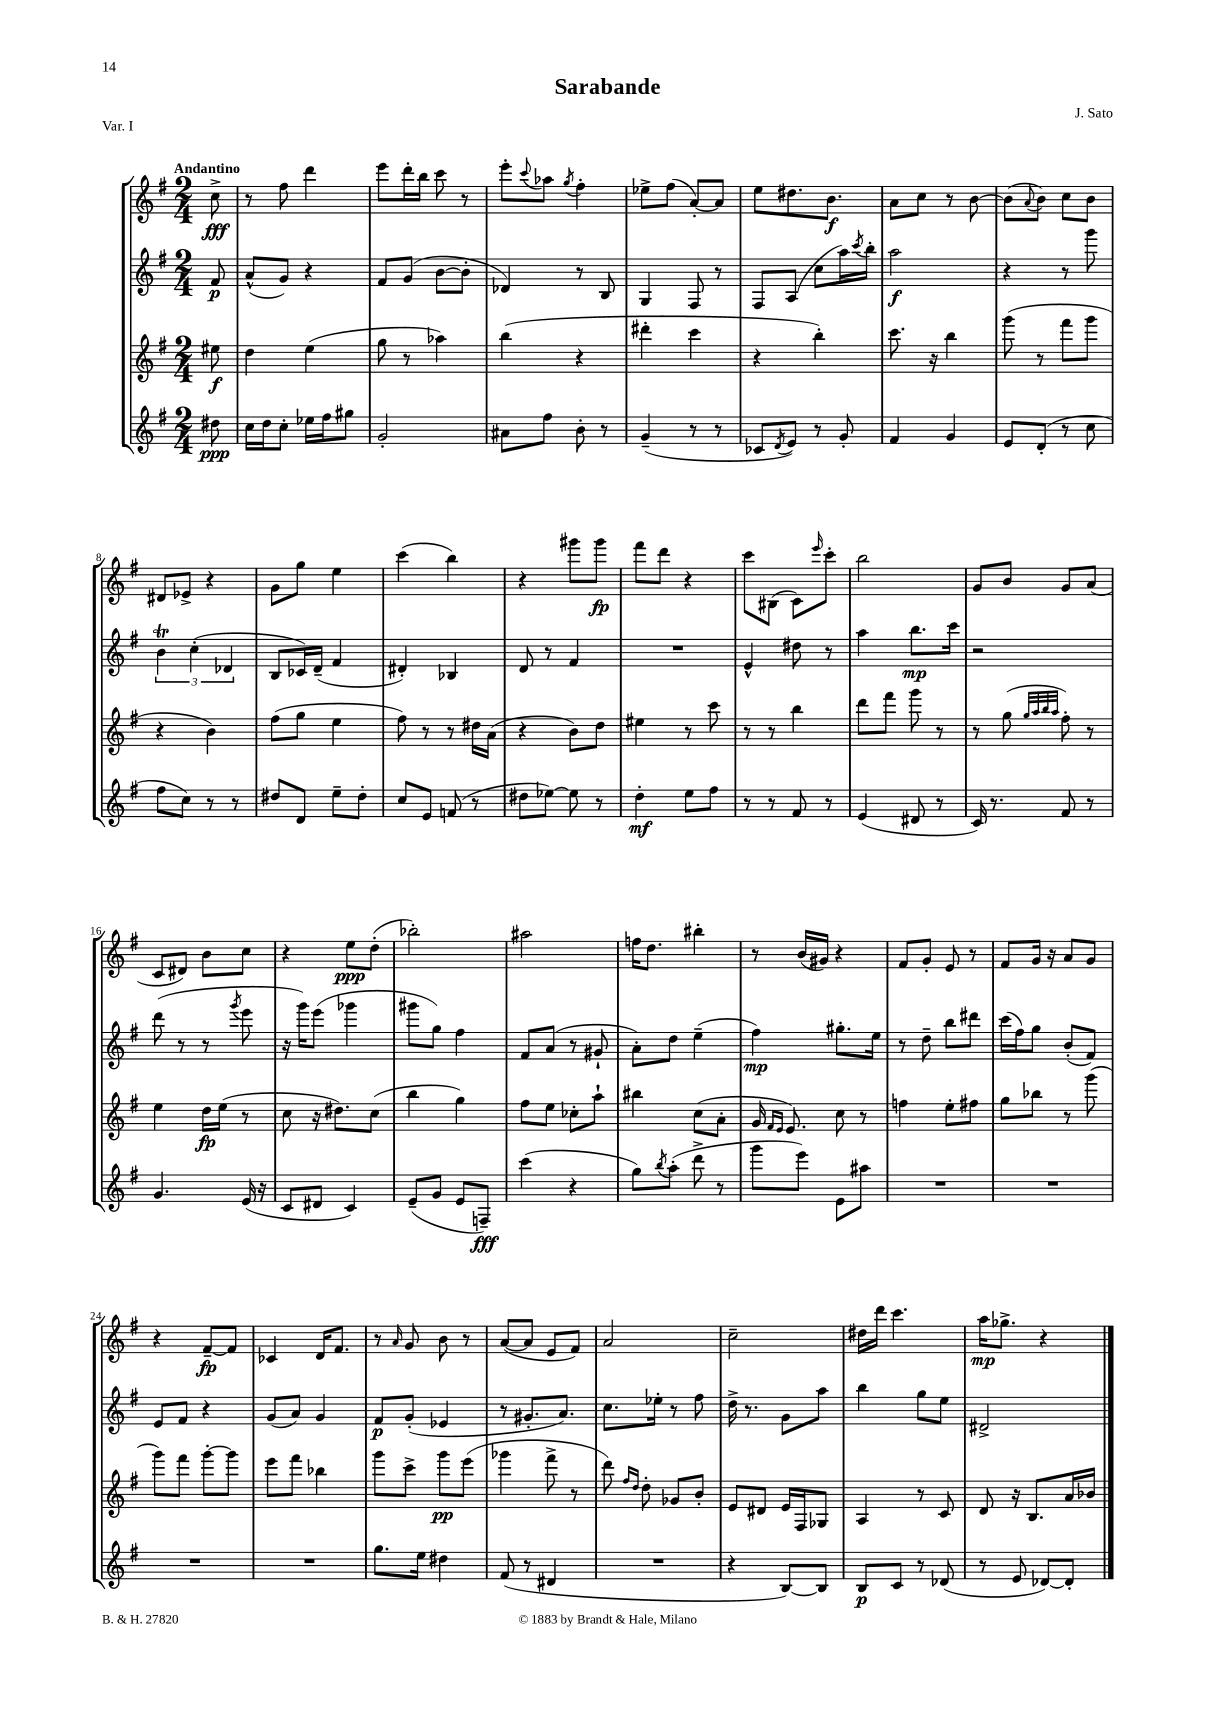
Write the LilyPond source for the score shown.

\header { title = "Sarabande" composer = "J. Sato" piece = "Var. I" }
<<
\new StaffGroup <<
\new Staff = "s0" {
    \clef treble \key g \major \numericTimeSignature \time 2/4 \partial 8 \tempo "Andantino"
    c''8->\fff |
    r8 fis''8 d'''4 |
    e'''8 d'''16-. b''16 c'''8 r8 |
    e'''8-. \appoggiatura { c'''8 } aes''8 \acciaccatura { g''8 } fis''4-. |
    ees''8-> fis''8( a'8~-.) a'8 |
    e''8 dis''8. b'8.\f |
    a'8 c''8 r8 b'8~ |
    b'8( \appoggiatura { a'8 } b'8) c''8 b'8 |
    dis'8 ees'8-> r4 |
    g'8 g''8 e''4 |
    c'''4( b''4) |
    r4 gis'''8 gis'''8\fp |
    fis'''8 d'''8 r4 |
    c'''8 bis8( c'8) \grace { e'''16 } c'''8-. |
    b''2 |
    g'8 b'8 g'8 a'8( |
    c'8 dis'8) b'8 c''8 |
    r4 e''8\ppp d''8-.( |
    bes''2-.) |
    ais''2 |
    f''16 d''8. bis''4-. |
    r8 b'16( gis'16) r4 |
    fis'8 g'8-. e'8 r8 |
    fis'8 g'16 r16 a'8 g'8 |
    r4 fis'8~--\fp fis'8 |
    ces'4 d'16 fis'8. |
    r8 \grace { a'16 } g'8 b'8 r8 |
    a'8~( a'8 e'8 fis'8) |
    a'2 |
    c''2-- |
    dis''16 d'''16 c'''4. |
    a''16\mp ges''8.-> r4 \bar "|." |
}
\new Staff = "s1" {
    \clef treble \key g \major \numericTimeSignature \time 2/4 \partial 8
    fis'8\p |
    a'8-^( g'8) r4 |
    fis'8 g'8( b'8~ b'8-. |
    des'4) r8 b8 |
    g4 fis8 r8 |
    fis8 a8( c''8 a''16) \acciaccatura { c'''8 } b''16-. |
    a''2\f |
    r4 r8 g'''8 |
    \tuplet 3/2 { b'4\trill c''4-.( des'4 } |
    b8 ces'16) d'16--( fis'4 |
    dis'4-.) bes4 |
    d'8 r8 fis'4 |
    R2 |
    e'4-^ dis''8 r8 |
    a''4 b''8.\mp c'''16 |
    r2 |
    d'''8( r8 r8 \acciaccatura { g'''8 } e'''8 |
    r16 g'''16) e'''8( ges'''4 |
    gis'''8 g''8) fis''4 |
    fis'8 a'8( r8 gis'8-! |
    a'8-.) d''8 e''4--( |
    fis''4\mp) gis''8.-. e''16 |
    r8 d''8-- b''8 dis'''8 |
    c'''16( fis''16) g''8 b'8-.( fis'8) |
    e'8 fis'8 r4 |
    g'8( a'8) g'4 |
    fis'8\p g'8-.( ees'4 |
    r8 gis'8.-. a'8.) |
    c''8. ees''16-. r8 fis''8 |
    d''16-> r8. g'8 a''8 |
    b''4 g''8 e''8 |
    dis'2-> \bar "|." |
}
\new Staff = "s2" {
    \clef treble \key g \major \numericTimeSignature \time 2/4 \partial 8
    eis''8\f |
    d''4 e''4( |
    g''8 r8 aes''4) |
    b''4( r4 |
    dis'''4-. c'''4 |
    r4 b''4-.) |
    c'''8. r16 b''4 |
    g'''8( r8 fis'''8 g'''8 |
    r4 b'4) |
    fis''8( g''8 e''4 |
    fis''8) r8 r8 dis''16 a'16( |
    r4 b'8) d''8 |
    eis''4 r8 c'''8 |
    r8 r8 b''4 |
    d'''8 fis'''8 g'''8 r8 |
    r8 g''8( \grace { g''32 a''32 b''32 a''32 } fis''8-.) r8 |
    e''4 d''16\fp e''16( r8 |
    c''8 r16 dis''8.) c''8( |
    b''4 g''4) |
    fis''8 e''8 ces''8-. a''8-! |
    bis''4 c''8( a'8-. |
    g'16 \grace { fis'16 e'16 } e'8.) c''8 r8 |
    f''4 e''8-. fis''8 |
    g''8 bes''8 r8 g'''8( |
    g'''8) fis'''8 g'''8~-. g'''8 |
    e'''8 fis'''8 bes''4 |
    g'''8 c'''8-> g'''8\pp e'''8( |
    ges'''4 fis'''8-> r8 |
    d'''8) \grace { fis''16 d''16 } d''8-. ges'8 b'8-. |
    e'8 dis'8 e'16 fis16 ges8 |
    a4 r8 c'8 |
    d'8 r16 b8. a'16 bes'16 \bar "|." |
}
\new Staff = "s3" {
    \clef treble \key g \major \numericTimeSignature \time 2/4 \partial 8
    dis''8\ppp |
    c''16 d''16 c''8-. ees''16 fis''16 gis''8 |
    g'2-. |
    ais'8 fis''8 b'8-. r8 |
    g'4--( r8 r8 |
    ces'8 \acciaccatura { d'8 } e'8) r8 g'8-. |
    fis'4 g'4 |
    e'8 d'8-.( r8 c''8 |
    fis''8 c''8) r8 r8 |
    dis''8 d'8 e''8-- dis''8-. |
    c''8 e'8 f'8( r8 |
    dis''8 ees''8~) ees''8 r8 |
    d''4-.\mf e''8 fis''8 |
    r8 r8 fis'8 r8 |
    e'4( dis'8 r8 |
    c'16) r8. fis'8 r8 |
    g'4. e'16( r16 |
    c'8 dis'8 c'4) |
    e'8--( g'8 e'8 f8--\fff) |
    c'''4( r4 |
    g''8) \acciaccatura { b''8 } a''8-.( d'''8-> r8 |
    g'''8 e'''8) e'8 ais''8 |
    R2 |
    R2 |
    R2 |
    R2 |
    g''8. e''16 dis''4 |
    fis'8( r8 dis'4 |
    R2 |
    r4 b8~) b8 |
    b8\p c'8 r8 des'8( |
    r8 e'8 des'8~) des'8-. \bar "|." |
}
>>
>>
